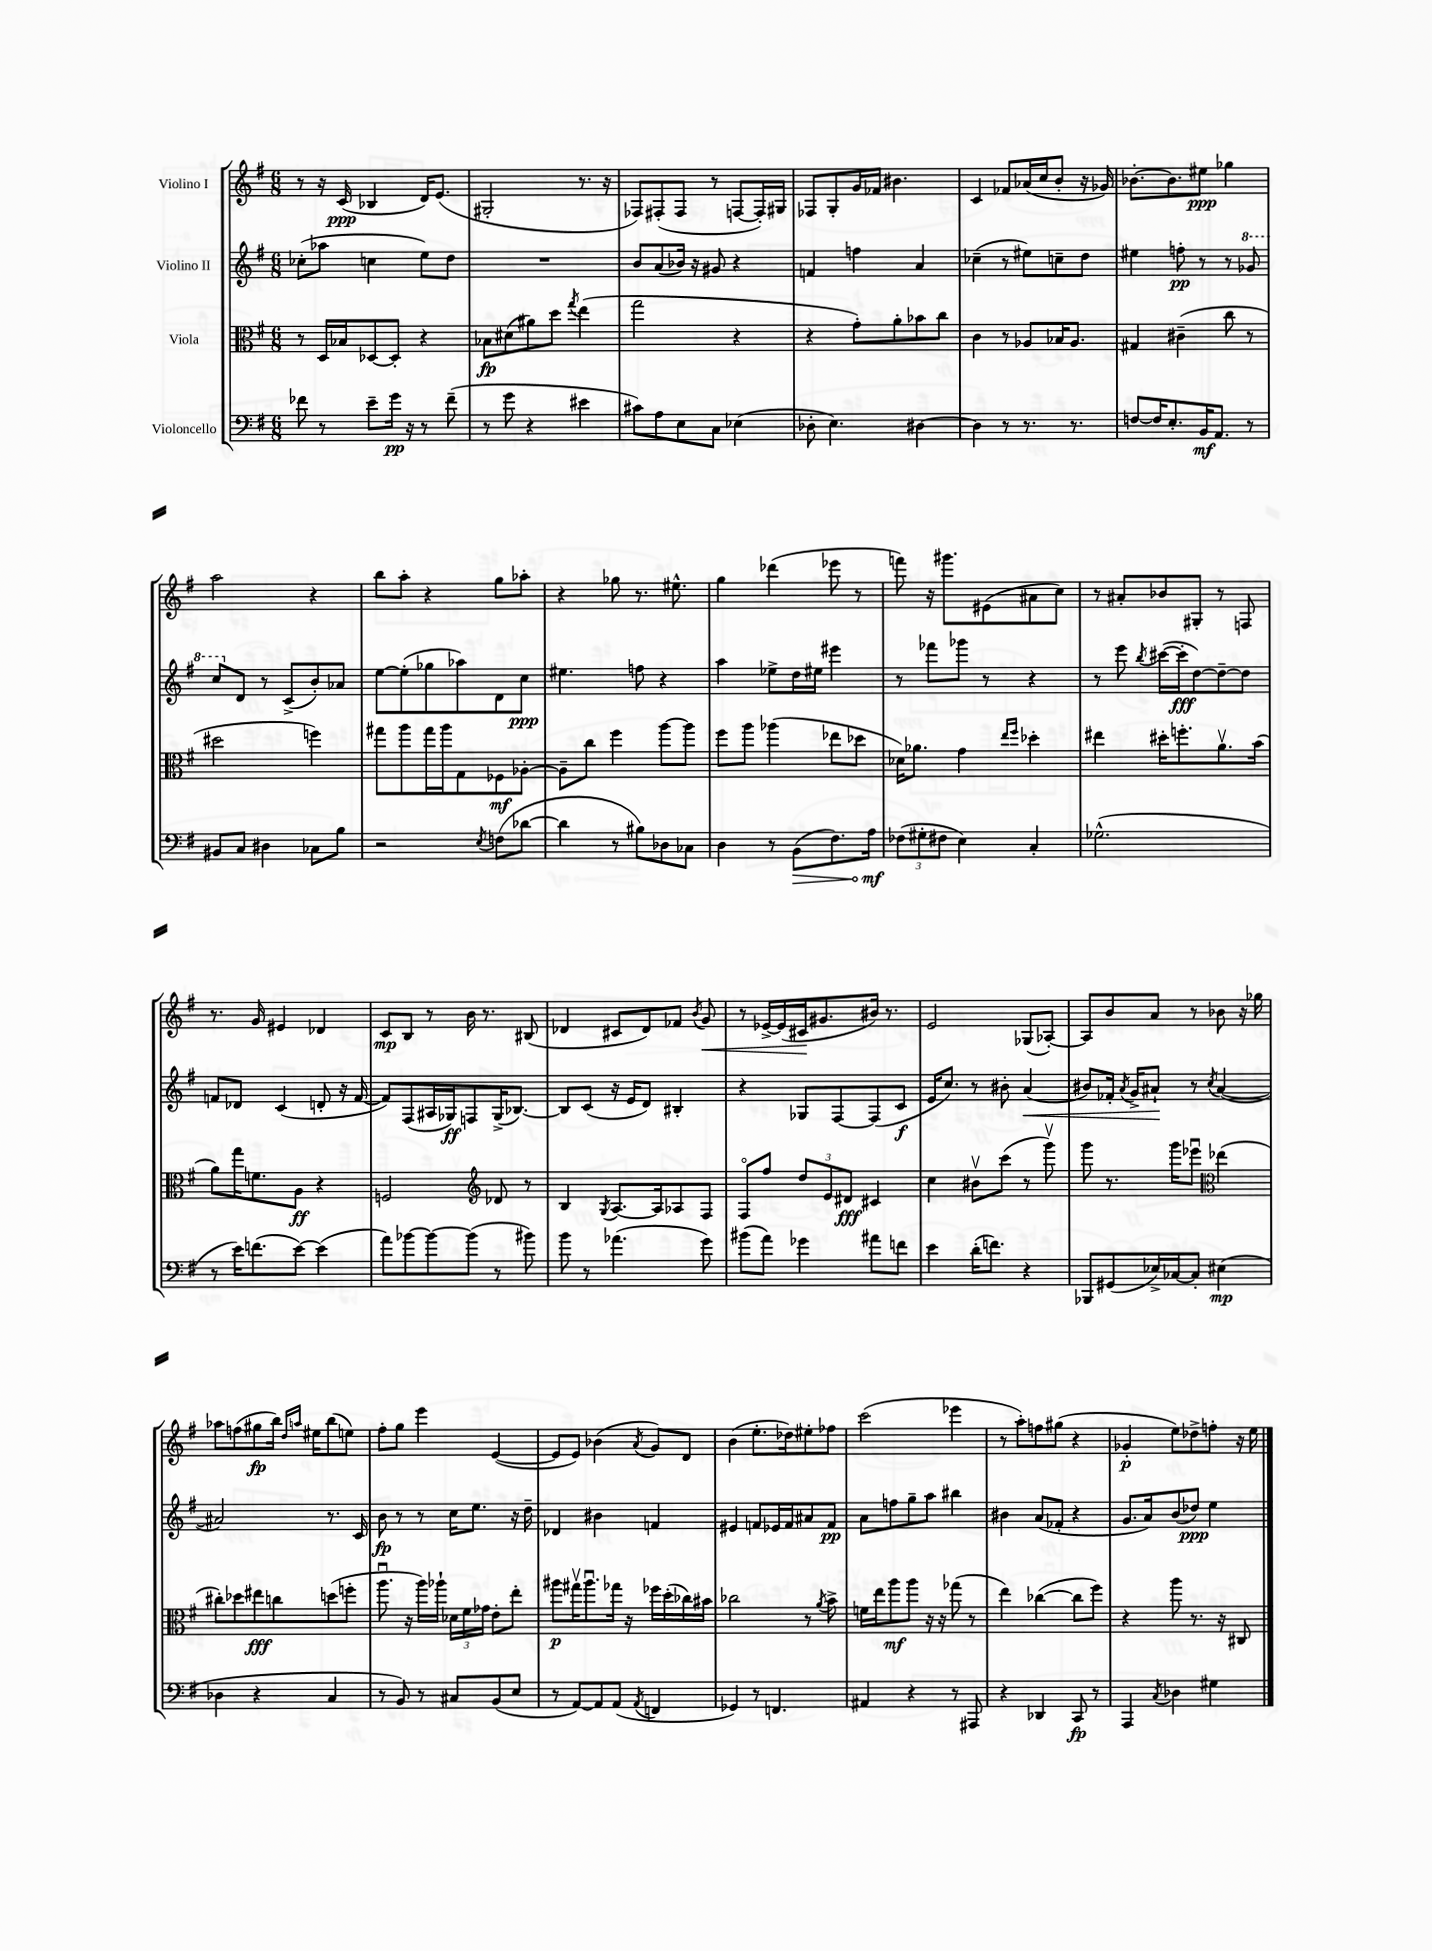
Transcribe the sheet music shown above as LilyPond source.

<<
\new StaffGroup <<
\new Staff = "s0" \with { instrumentName = "Violino I" } {
    \clef treble \key g \major \numericTimeSignature \time 6/8
    \autoBeamOff r8 r16 c'16\ppp( bes4 d'16[) e'8.]( |
    gis2-. r8. r16 |
    fes8[) fis8-.( fis8] r8 f8[~ f16-.) gis16] |
    fes8[ g8-. g'16 fes'16] bis'4. |
    c'4 fes'8[ aes'16( c''16 b'8]-. r16 ges'16) |
    bes'8.[~-. bes'8. eis''8]\ppp ges''4 |
    a''2 r4 |
    b''8[ a''8]-. r4 g''8[ aes''8]-. |
    r4 ges''8 r8. eis''8.-^ |
    g''4 des'''4( ees'''8 r8 |
    f'''8) r16 gis'''8.[ eis'8( ais'8 c''8]) |
    r8 ais'8[-. bes'8 gis8]-. r8 f8 |
    r8. g'16 eis'4 des'4 |
    c'8[\mp b8] r8 b'16 r8. bis8( |
    des'4 cis'8[ des'8) fes'8] \acciaccatura { b'8 } g'8\< |
    r8 ees'16[~-> ees'16( cis'16\! gis'8. bis'16]) r8. |
    e'2 ges8[( aes8]~-.) |
    aes8[ b'8 a'8] r8 bes'8 r16 ges''16 |
    aes''8[ f''8( gis''8\fp b''16]) \grace { d''16[ a''16] } eis''16[ b''8( e''8]) |
    fis''8[-. g''8] e'''4 e'4~( |
    e'8[ e'8]) bes'4( \acciaccatura { a'8 } g'8[) d'8] |
    b'4( e''8.[-. des''16) eis''8-. fes''8] |
    c'''2( ees'''4 |
    r8 a''8[-.) f''8 gis''8]( r4 |
    ges'4-.\p e''8[) des''8-> f''8]-. r16 e''16 \bar "|." |
}
\new Staff = "s1" \with { instrumentName = "Violino II" } {
    \clef treble \key g \major \numericTimeSignature \time 6/8
    \autoBeamOff ces''8[-.( aes''8] c''4 e''8[) d''8] |
    R2. |
    b'8[ a'8( bes'16]) r16 gis'8 r4 |
    f'4 f''4 a'4 |
    ces''4--( r8 eis''8[) c''8-- d''8] |
    eis''4 f''8-.\pp r8 r8 \ottava #1 ges''8 |
    c'''8[ \ottava #0 d'8] r8 c'8[->( b'8-.) aes'8] |
    e''8[~ e''8-.( ges''8 aes''8) d'8 c''8]\ppp |
    eis''4. f''8 r4 |
    a''4 ees''8[-> d''16 eis''16] eis'''4 |
    r8 fes'''8[ ges'''8] r8 r4 |
    r8 e'''8 \acciaccatura { b''8 } cis'''16[~( cis'''16-.\fff d''8~) d''8~-- d''8] |
    f'8[ des'8] c'4( d'8-. r16 f'16~ |
    f'8[) fis8( ais16 ges16\ff) f8 ges16->( bes8.]~) |
    bes8[ c'8]( r16 e'16[ d'8]) bis4-. |
    r4 ges8[ fis8~ fis8( c'8]\f |
    e'16[ c''8.]) r8 bis'8-. a'4\<( |
    bis'8[) fes'16]-. \acciaccatura { a'8 } g'16[-> ais'8]-!\! r8 \acciaccatura { c''8 } ais'4~( |
    ais'2) r8. c'16 |
    b'8\fp r8 r8 c''16[ e''8.] r16 d''16-- |
    des'4 bis'4 f'4 |
    eis'4 f'8[ ees'16 f'16 ais'8 f'8]\pp |
    a'8[ f''8 g''8-- a''8] bis''4 |
    bis'4 a'8[( fes'8]-. r4 |
    g'8.[ a'16) b'8( des''8]\ppp) e''4 \bar "|." |
}
\new Staff = "s2" \with { instrumentName = "Viola" } {
    \clef alto \key g \major \numericTimeSignature \time 6/8
    \autoBeamOff r8 d16[ bes16 des8~ des8]-. r4 |
    bes8[\fp dis'8( ais'8) d''8] \acciaccatura { g''8 } e''4( |
    g''2 r4 |
    r4 g'8[-.) a'8-. bes'8 c''8] |
    c'4 r8 aes8[ bes16 aes8.] |
    gis4 cis'4--( c''8 r8 |
    dis''2 f''4) |
    gis''8[ a''8 gis''16 a''16 g8 fes8\mf aes8]~-. |
    aes8[-- c''8] fis''4 a''8[~ a''8] |
    fis''8[ a''8] aes''4( ees''8[ des''8] |
    des'16[) aes'8.] g'4 \grace { e''16[ fis''16] } des''4-. |
    eis''4 dis''16[-. f''8.-. a'8.\upbow b'16]( |
    a'8[) g''16 f'8. a8]\ff r4 |
    f2 \clef treble des'8 r8 |
    b4 \acciaccatura { g8 } a8.[~ a16 aes8 fis8] |
    fis8[\flageolet fis''8] \tuplet 3/2 { d''8[ e'8 dis'8]\fff } cis'4 |
    c''4 bis'8[\upbow c'''8]( r8 g'''8\upbow) |
    g'''8 r8. g'''16[ ees'''8]\downbow \clef alto ees''4( |
    cis''8[-.) des''8 eis''8\fff c''8 d''8( f''8]-. |
    a''8.\downbow r16 a''16[) aes''16]-! \tuplet 3/2 { des'16[ fis'16 ges'16] } e'8[-. e''8]-. |
    ais''8[\p gis''16\upbow ais''8.\downbow ges''16] r16 fes''16[ d''16-.( ces''16) bis'16] |
    ces''2 r8 \acciaccatura { a'8 } b'8-> |
    f'16[ e''16 a''8\mf a''8] r16 r16 ges''8( r8 |
    e''4) ces''4~( ces''8[ fis''8]) |
    r4 a''8 r8. r16 cis8 \bar "|." |
}
\new Staff = "s3" \with { instrumentName = "Violoncello" } {
    \clef bass \key g \major \numericTimeSignature \time 6/8
    \autoBeamOff fes'8 r8 e'8[-- g'16]\pp r16 r8 fes'8--( |
    r8 g'8 r4 eis'4 |
    cis'8[) a8 e8 c8] ees4( |
    des8-. e4.) dis4~ |
    dis4 r8 r8. r8. |
    f8[~ f16 e8.-. b,16\mf a,8.] r8 |
    bis,8[ c8] dis4 ces8[ b8] |
    r2 \acciaccatura { e8 } f8[( des'8]~ |
    des'4 r8 bis8[) des8 ces8] |
    d4 r8 \once \override Hairpin.circled-tip = ##t b,8[\>( fis8.) a16]\mf\! |
    \tuplet 3/2 { fes8[( gis8-. fis8] } e4) c4-. |
    ges2.-^( |
    r8 e'16[) f'8.( e'8]~) e'4( |
    a'8[) bes'8~ bes'8~ bes'8]( r8 bis'8) |
    b'8 r8 aes'4.( g'8) |
    bis'8[( a'8]) ges'4 ais'8[ f'8] |
    e'4 d'16[-.( f'8.]) r4 |
    bes,,8[ gis,8( ees16->) ces16~ ces8]-. eis4\mp( |
    des4 r4 c4 |
    r8 b,8) r8 cis8[ b,8( e8] |
    r8 a,8[~) a,8 a,8]( \acciaccatura { a,8 } f,4 |
    ges,4) r8 f,4. |
    ais,4 r4 r8 ais,,8 |
    r4 des,4 c,8\fp r8 |
    a,,4 \acciaccatura { c8 } des4 gis4 \bar "|." |
}
>>
>>
\layout { \context { \Score \remove "Bar_number_engraver" } }
